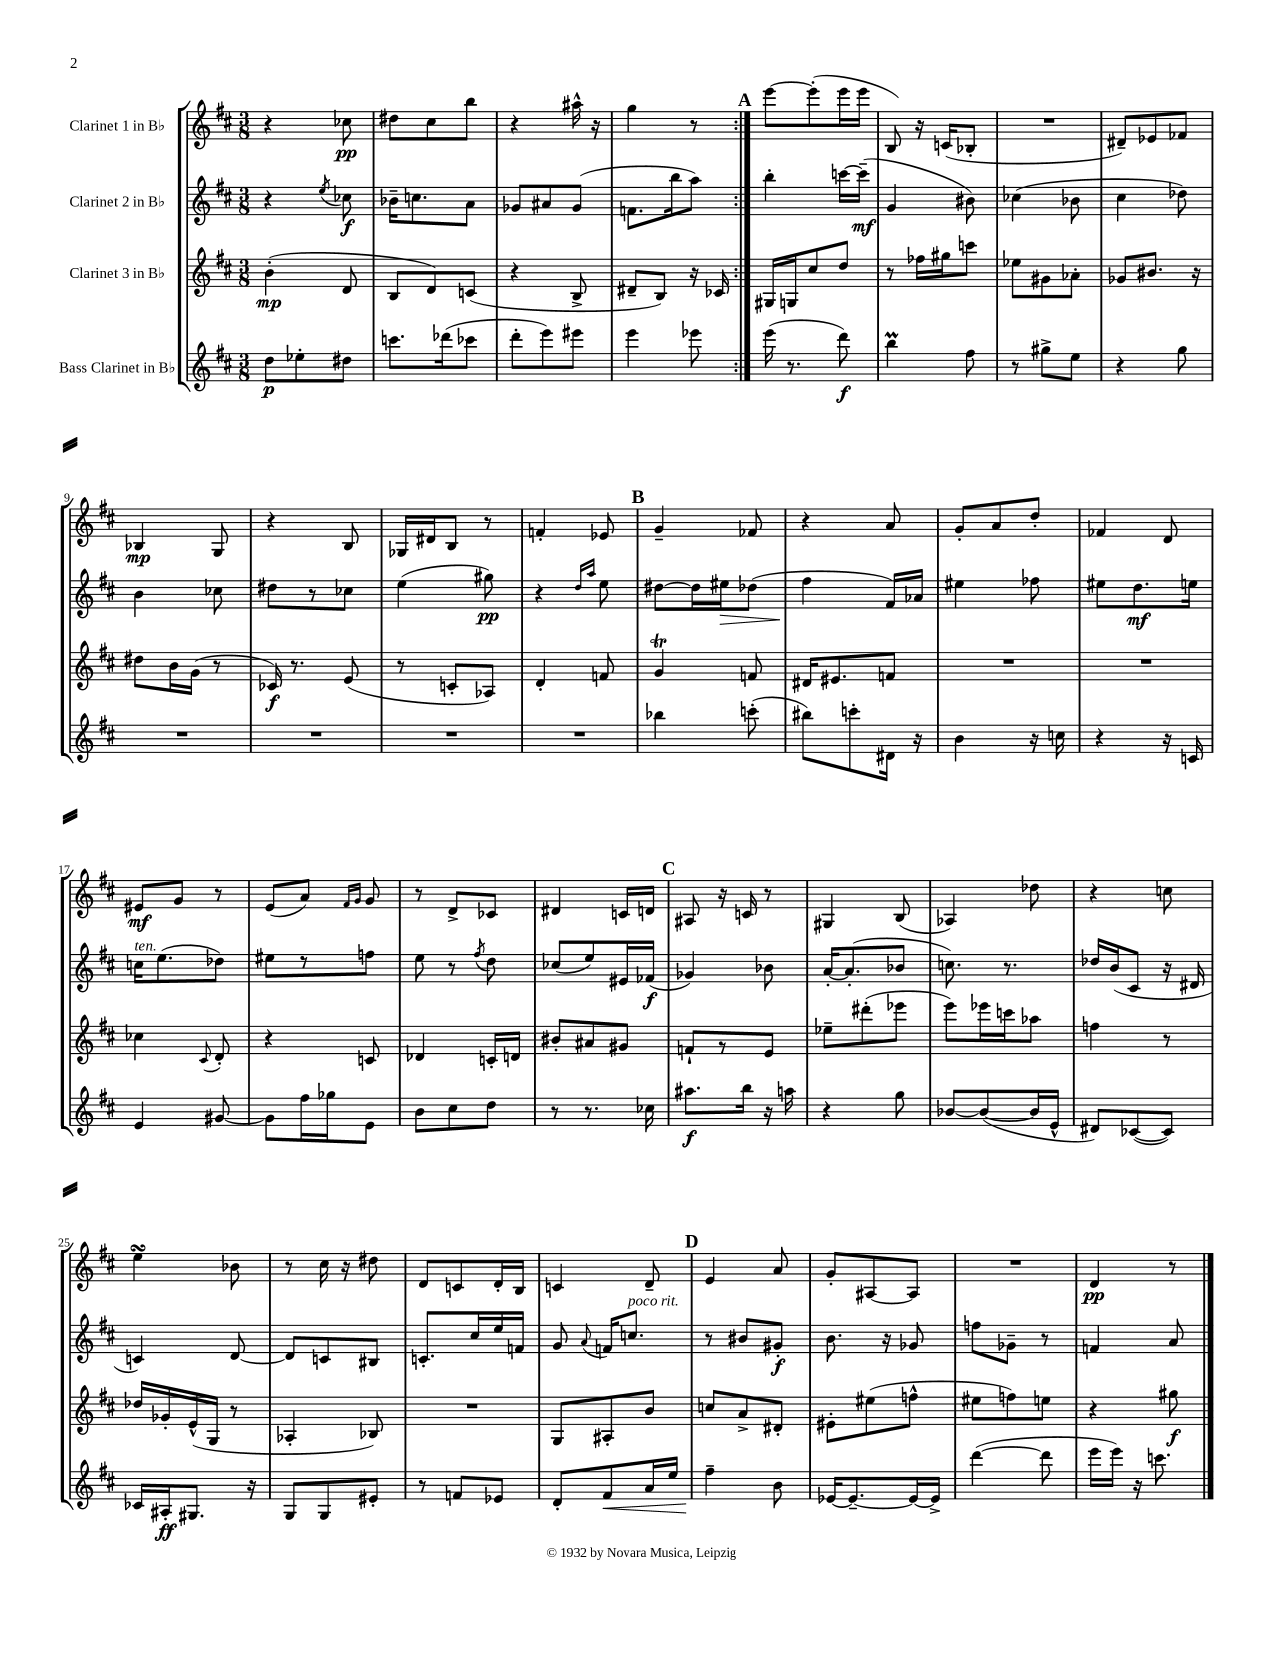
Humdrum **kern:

**kern	**dynam	**kern	**dynam	**kern	**dynam	**kern	**dynam
*part4	*part4	*part3	*part3	*part2	*part2	*part1	*part1
*staff4	*staff4	*staff3	*staff3	*staff2	*staff2	*staff1	*staff1
*I"Bass Clarinet in B♭	*	*I"Clarinet 3 in B♭	*	*I"Clarinet 2 in B♭	*	*I"Clarinet 1 in B♭	*
*clefG2	*	*clefG2	*	*clefG2	*	*clefG2	*
*k[f#c#]	*	*k[f#c#]	*	*k[f#c#]	*	*k[f#c#]	*
*M3/8	*	*M3/8	*	*M3/8	*	*M3/8	*
=1	=1	=1	=1	=1	=1	=1	=1
8dd\L	p	(4b'\	mp	4r	.	4r	.
8ee-X'\	.	.	.	.	.	.	.
.	.	.	.	8qee/	.	.	.
8dd#X\J	.	8d/	.	8cc-X\	f	8cc-X\	pp
=2	=2	=2	=2	=2	=2	=2	=2
8.cccn\L	.	8B/L	.	16b-X~\KL	.	8dd#X\L	.
.	.	.	.	8.ccn\	.	.	.
.	.	8d/)	.	.	.	8cc#\	.
(16ddd-X\k	.	.	.	.	.	.	.
8ccc-X\J	.	(8cn/J	.	8a\J	.	8bb\J	.
=3	=3	=3	=3	=3	=3	=3	=3
8ddd'\L	.	4r	.	8g-X/L	.	4r	.
8eee\)	.	.	.	8a#X/	.	.	.
8eee#X\J	.	8B^/	.	(8g-/J	.	16aa#X^^\	.
.	.	.	.	.	.	16r	.
=4	=4	=4	=4	=4	=4	=4	=4
4eee\	.	8d#X~/L	.	8.fn\L	.	4gg\	.
.	.	8B/J)	.	.	.	.	.
.	.	.	.	16bb\k	.	.	.
8eee-X\	.	16r	.	8aa\J)	.	8r	.
.	.	16c-X/	.	.	.	.	.
!!LO:REH:place=s1:t=A
=5:|!	=5:|!	=5:|!	=5:|!	=5:|!	=5:|!	=5:|!	=5:|!
(16eee\	.	16G#X/LL	.	4bb'\	.	[8eee\L	.
8.r	.	16Gn/J	.	.	.	.	.
.	.	8cc#/	.	.	.	(8eee'\]	.
8ddd\)	f	8dd/J	.	[16cccn\LL	.	16eee\L	.
.	.	.	.	(16ccc~\JJ]	mf	16eee\JJ	.
=6	=6	=6	=6	=6	=6	=6	=6
4bbM\	.	8r	.	4g/	.	8B/)	.
.	.	16ff-X\LL	.	.	.	16r	.
.	.	16gg#X\J	.	.	.	(16cn/KL	.
8ff#\	.	8cccn\J	.	8b#X\)	.	8B-X'/J	.
=7	=7	=7	=7	=7	=7	=7	=7
8r	.	8ee-X\L	.	(4cc-X\	.	4.r	.
8gg#X^\L	.	8g#X\	.	.	.	.	.
8ee\J	.	8a-X'\J	.	8b-X\	.	.	.
=8	=8	=8	=8	=8	=8	=8	=8
4r	.	8g-X/L	.	4cc#\	.	8d#X~/L)	.
.	.	8.b#X/J	.	.	.	8e-X/	.
8gg\	.	.	.	8dd-X\)	.	8f-X/J	.
.	.	16r	.	.	.	.	.
!!LO:LB:g=z
=9	=9	=9	=9	=9	=9	=9	=9
4.r	.	8dd#X\L	.	4b\	.	4B-X/	mp
.	.	16b\L	.	.	.	.	.
.	.	(16g\JJ	.	.	.	.	.
.	.	8r	.	8cc-X\	.	8G/	.
=10	=10	=10	=10	=10	=10	=10	=10
4.r	.	16c-X/)	f	8dd#X\L	.	4r	.
.	.	8.r	.	.	.	.	.
.	.	.	.	8r	.	.	.
.	.	(8e/	.	8cc-X\J	.	8B/	.
=11	=11	=11	=11	=11	=11	=11	=11
4.r	.	8r	.	(4ee\	.	16G-X/LL	.
.	.	.	.	.	.	16d#X/J	.
.	.	8cn'/L	.	.	.	8B/J	.
.	.	8A-X/J)	.	8gg#X\)	pp	8r	.
=12	=12	=12	=12	=12	=12	=12	=12
4.r	.	4d'/	.	4r	.	4fn'/	.
.	.	.	.	16qqdd/LL	.	.	.
.	.	.	.	16qqaa/JJ	.	.	.
.	.	8fn/	.	8ee\	.	8e-X/	.
!!LO:REH:place=s1:t=B
=13	=13	=13	=13	=13	=13	=13	=13
4bb-X\	.	4gT/	.	[8dd#X\L	.	4g~/	.
.	.	.	.	16dd#\L]	.	.	.
!	!	!	!	!	!LO:HP:b	!	!
.	.	.	.	16ee#X\J	>	.	.
(8cccn'\	.	8fn/	.	(8dd-X\J	.	8f-X/	.
=14	=14	=14	=14	=14	=14	=14	=14
8bb#X\L)	.	16d#X/KL	.	4ff#\	.	4r	.
.	.	8.e#X/	.	.	.	.	.
8cccn'\	.	.	.	.	.	.	.
16d#X\Jk	.	8fn/J	.	16f#/LL)	]	8a/	.
16r	.	.	.	16a-X/JJ	.	.	.
=15	=15	=15	=15	=15	=15	=15	=15
4b\	.	4.r	.	4ee#X\	.	8g'/L	.
.	.	.	.	.	.	8a/	.
16r	.	.	.	8ff-X\	.	8dd'/J	.
16ccn\	.	.	.	.	.	.	.
=16	=16	=16	=16	=16	=16	=16	=16
4r	.	4.r	.	8ee#X\L	.	4f-X/	.
.	.	.	.	8.dd\	mf	.	.
16r	.	.	.	.	.	8d/	.
16cn/	.	.	.	16een\Jk	.	.	.
!!LO:LB:g=z
=17	=17	=17	=17	=17	=17	=17	=17
!	!	!	!	!LO:TX:a:i:t=ten.	!	!	!
4e/	.	4cc-X\	.	16ccn\KL	.	8e#X/L	mf
.	.	.	.	(8.ee\	.	.	.
.	.	.	.	.	.	8g/J	.
.	.	8qqc#/	.	.	.	.	.
[8g#X/	.	8d'/	.	8dd-X\J)	.	8r	.
=18	=18	=18	=18	=18	=18	=18	=18
8g#\L]	.	4r	.	8ee#X\L	.	(8e/L	.
16ff#\L	.	.	.	8r	.	8a/J)	.
16gg-X\J	.	.	.	.	.	.	.
.	.	.	.	.	.	16qqf#/LL	.
.	.	.	.	.	.	16qqg/JJ	.
8e\J	.	8cn/	.	8ffn\J	.	8g/	.
=19	=19	=19	=19	=19	=19	=19	=19
8b\L	.	4d-X/	.	8ee\	.	8r	.
8cc#\	.	.	.	8r	.	8d^/L	.
.	.	.	.	8qff#/	.	.	.
8dd\J	.	16cn'/LL	.	8dd\	.	8c-X/J	.
.	.	16dn/JJ	.	.	.	.	.
=20	=20	=20	=20	=20	=20	=20	=20
8r	.	8b#X'/L	.	(8cc-X/L	.	4d#X/	.
8.r	.	8a#X/	.	8ee/)	.	.	.
.	.	8g#X/J	.	16e#X/L	.	16cn/LL	.
16cc-X\	.	.	.	(16f-X/JJ	f	16dn/JJ	.
!!LO:REH:place=s1:t=C
=21	=21	=21	=21	=21	=21	=21	=21
8.aa#X\L	f	8fn`/L	.	4g-X/)	.	8A#X/	.
.	.	8r	.	.	.	16r	.
16bb\Jk	.	.	.	.	.	16cn/	.
16r	.	8e/J	.	8b-X\	.	8r	.
16aan\	.	.	.	.	.	.	.
=22	=22	=22	=22	=22	=22	=22	=22
4r	.	8ee-X~\L	.	[16a'/KL	.	4G#X/	.
.	.	.	.	(8.a'/]	.	.	.
.	.	(8ddd#X'\	.	.	.	.	.
8gg\	.	8eee-X\J	.	8b-X/J	.	(8B/	.
=23	=23	=23	=23	=23	=23	=23	=23
[8b-X/L	.	8eee\L)	.	8.ccn\)	.	4A-X/)	.
(8b-/_	.	16eee-X\L	.	.	.	.	.
.	.	16cccn\J	.	8.r	.	.	.
16b-/L]	.	8aa-X\J	.	.	.	8dd-X\	.
16e^^/JJ	.	.	.	.	.	.	.
=24	=24	=24	=24	=24	=24	=24	=24
8d#X/L)	.	4ffn\	.	16dd-X/LL	.	4r	.
.	.	.	.	(16b/J	.	.	.
([8c-X/	.	.	.	8c#/J	.	.	.
8c-/J])	.	8r	.	16r	.	8ccn\	.
.	.	.	.	16d#X/	.	.	.
!!LO:LB:g=z
=25	=25	=25	=25	=25	=25	=25	=25
16c-X/LL	.	16dd-X/LL	.	4cn/)	.	4eesSSS\	.
16A#X'/J	ff	16g-X'/	.	.	.	.	.
8.G#X/J	.	(16e^^/	.	.	.	.	.
.	.	16G/JJ	.	.	.	.	.
.	.	8r	.	[8d/	.	8b-X\	.
16r	.	.	.	.	.	.	.
=26	=26	=26	=26	=26	=26	=26	=26
8G/L	.	4A-X'/	.	8d/L]	.	8r	.
8G/	.	.	.	8cn/	.	16cc#\	.
.	.	.	.	.	.	16r	.
8e#X'/J	.	8B-X/)	.	8B#X/J	.	8dd#X\	.
=27	=27	=27	=27	=27	=27	=27	=27
8r	.	4.r	.	8.cn'/L	.	8d/L	.
8fn/L	.	.	.	.	.	8cn/	.
.	.	.	.	16cc#/L	.	.	.
8e-X/J	.	.	.	16ee/	.	16d'/L	.
.	.	.	.	16fn/JJ	.	16B/JJ	.
=28	=28	=28	=28	=28	=28	=28	=28
8d'/L	.	8G/L	.	8g/	.	4cn/	.
.	.	.	.	8qqa/	.	.	.
!	!LO:HP:b	!	!	!	!	!	!
8f#/	<	8A#X'/	.	16fn/KL	.	.	.
!	!	!	!	!LO:TX:a:i:t=poco rit.	!	!	!
.	.	.	.	8.ccn/J	.	.	.
16a/L	.	8b/J	.	.	.	8d~/	.
16ee/JJ	.	.	.	.	.	.	.
!!LO:REH:place=s1:t=D
=29	=29	=29	=29	=29	=29	=29	=29
4ff#~\	.	8ccn/L	.	8r	.	4e/	.
.	.	8a^/	.	8b#X/L	.	.	.
8b\	[	8d#X'/J	.	8g#X'/J	f	8a/	.
=30	=30	=30	=30	=30	=30	=30	=30
[16e-X/KL	.	8e#X'\L	.	8.b\	.	8g'/L	.
8.e-~/_	.	.	.	.	.	.	.
.	.	(8ee#X\	.	.	.	[8A#X/	.
.	.	.	.	16r	.	.	.
16e-/L_	.	8ffn^^\J	.	8g-X/	.	8A#/J]	.
16e-^/JJ]	.	.	.	.	.	.	.
=31	=31	=31	=31	=31	=31	=31	=31
([4ddd\	.	8ee#X\L	.	8ffn\L	.	4.r	.
.	.	8ffn\)	.	8g-X~\J	.	.	.
8ddd\]	.	8een\J	.	8r	.	.	.
=32	=32	=32	=32	=32	=32	=32	=32
16eee\LL	.	4r	.	4fn/	.	4d/	pp
16eee\JJ)	.	.	.	.	.	.	.
16r	.	.	.	.	.	.	.
8.cccn\	.	.	.	.	.	.	.
.	.	8gg#X\	f	8a/	.	8r	.
==	==	==	==	==	==	==	==
*-	*-	*-	*-	*-	*-	*-	*-
